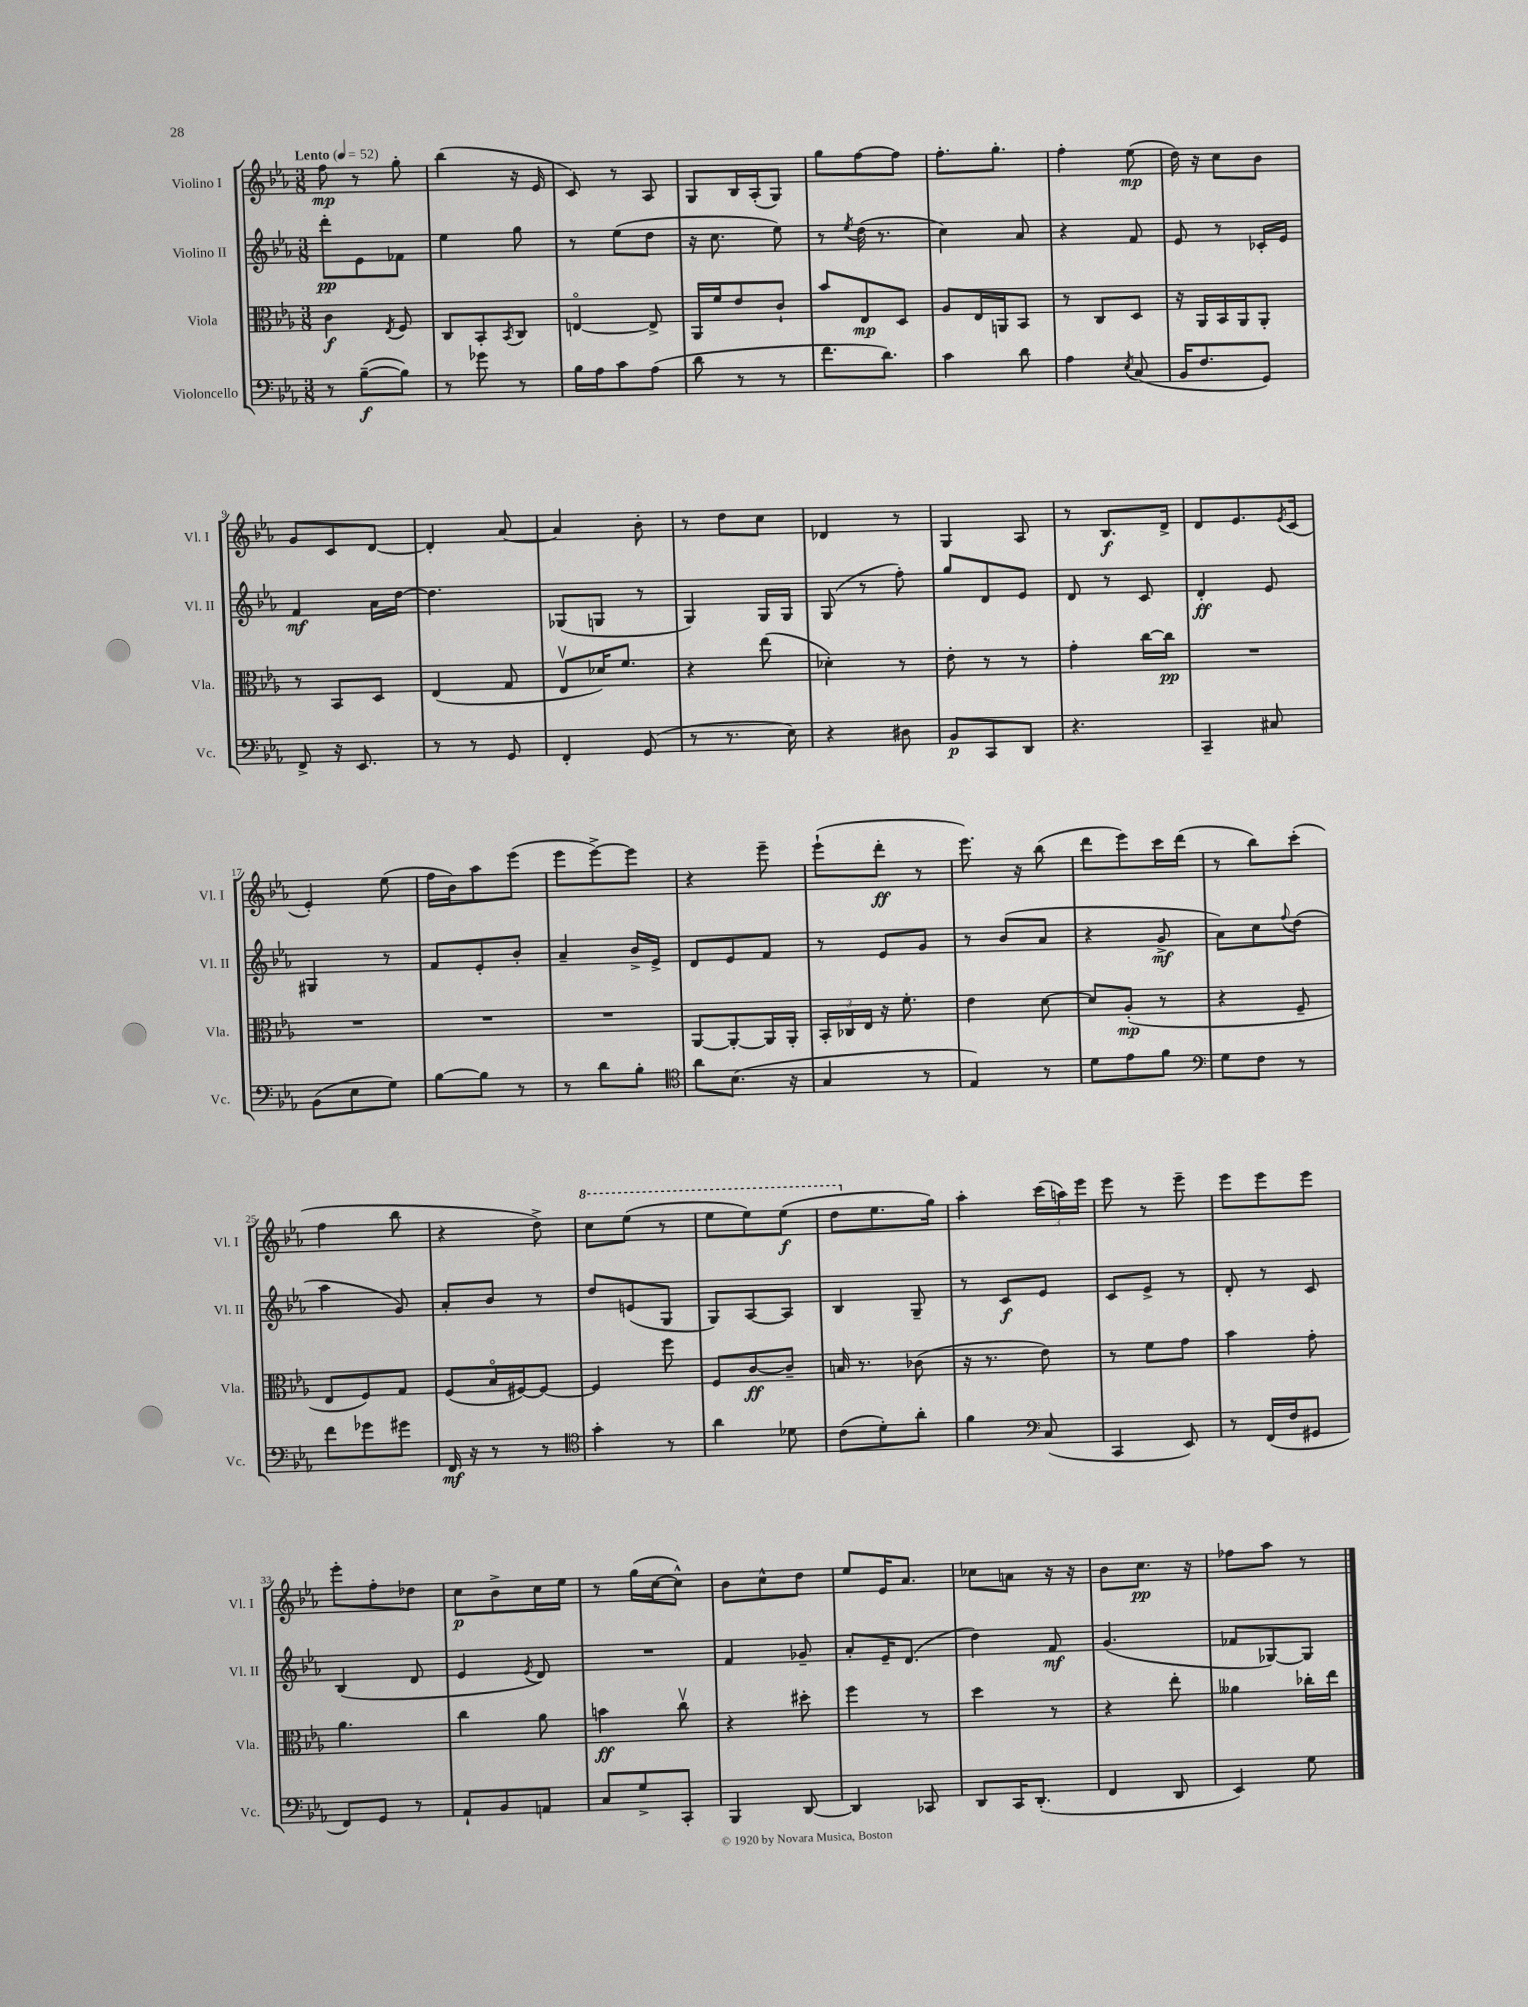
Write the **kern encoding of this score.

**kern	**kern	**kern	**kern
*staff4	*staff3	*staff2	*staff1
*clefF4	*clefC3	*clefG2	*clefG2
*k[b-e-a-]	*k[b-e-a-]	*k[b-e-a-]	*k[b-e-a-]
*M3/8	*M3/8	*M3/8	*M3/8
*MM52	*MM52	*MM52	*MM52
8r	4c\	8ddd'\L	8ff\
([8B-~\L	.	8e-\	8r
.	8qE-/	.	.
8B-\]J)	8F/	8f-\J	8gg'\
=	=	=	=
8r	8C/L	4ee-\	(4bb-\
8g-\	8BB-'/	.	.
.	8qBB-/	.	.
8r	8C/J	8gg\	16r
.	.	.	16e-/
=	=	=	=
16B-\LL	[4Eo/	8r	8c/)
16A-\J	.	.	.
8c\	.	(8ee-\L	8r
(8A-\J	8E^/]	8dd\J	8A-/
=	=	=	=
8d\	16AA-/LL	16r	8G/L
.	16f/J	8.cc\	.
8r	8e-/	.	16B-/L
.	.	.	(16A-'/J
8r	8c`/J	8ee-\)	8G/J)
=	=	=	=
8.f\L	8b-/L	8r	8gg\L
.	.	8qee-/	.
.	8E-/	(16dd\	[8ff\
8.d\J)	.	8.r	.
.	8D/J	.	8ff\]J
=	=	=	=
4c\	8A-/L	4cc\)	8.ff'\L
.	16E-/L	.	.
.	16AA/J	.	8.gg'\J
8d\	8BB-/J	8a-/	.
=	=	=	=
4A-\	8r	4r	4ff'\
.	8C/L	.	.
8qE-/	.	.	.
(8C/	8D/J	8f/	(8ee-\
=	=	=	=
16BB-/LK	16r	8e-/	16dd\)
8.F/	16AA-/LL	.	16r
.	16BB-/	8r	8cc\L
.	16AA-/J	.	.
8GG/J)	8AA-'/J	16c-'/LL	8b-\J
.	.	16e-/JJ	.
=	=	=	=
8FF^/	8r	4f/	8g/L
16r	8BB-/L	.	8c/
8.EE-/	.	.	.
.	8D/J	16a-\LL	[8d/J
.	.	[16dd\JJ	.
=	=	=	=
8r	(4E-/	4.dd\]	4d'/]
8r	.	.	.
8GG/	8G/	.	[8a-/
=	=	=	=
4FF'/	8E-v/L	(8G-/L	4a-/]
.	16d-/K)	8G/J	.
.	8.f/J	.	.
(8GG/	.	8r	8b-'\
=	=	=	=
8r	4r	4G/)	8r
8.r	.	.	8dd\L
.	(8ee-\	16G/LL	8cc\J
16E-\)	.	16G/JJ	.
=	=	=	=
4r	4d-'\)	(8G/	4d-/
.	.	8r	.
8D#\	8r	8ff'\)	8r
=	=	=	=
8BB-/L	8e-'\	8gg/L	4G/
8CC/	8r	8d/	.
8DD/J	8r	8e-/J	8A-/
=	=	=	=
4.r	4g'\	8d/	8r
.	.	8r	8.B-/L
.	[16cc\LL	8c/	.
.	16cc\]JJ	.	16d^/Jk
=	=	=	=
4CC~/	4.r	4d'/	8d/L
.	.	.	8.e-/
8C#/	.	8e-/	.
.	.	.	8qe-/
.	.	.	(16c/Jk
=	=	=	=
(8BB-\L	4.r	4G#/	4e-'/)
8E-\	.	.	.
8G\J)	.	8r	(8ee-\
=	=	=	=
[8B-\L	4.r	8f/L	16ff\LL
.	.	.	16b-\J)
8B-\]J	.	8e-'/	8aa-\
8r	.	8b-'/J	(8eee-\J
=	=	=	=
8r	4.r	4a-~/	8eee-\L
8d\L	.	.	[8eee-^\)
8B-'\J	.	16b-^/LL	8eee-\]J
.	.	16e-^/JJ	.
=	=	=	=
*clefC4	*	*	*
8a-\L	[8AA-/L	8d/L	4r
(8.B-\J	8AA-'/_	8e-/	.
.	16AA-/]L	8f/J	8eee-~\
16r	16AA-'/JJ	.	.
=	=	=	=
4G/	24BB-'/LL	8r	(8eee-`\L
.	24C-/	.	.
.	24E-/JJ	.	.
.	16r	8e-/L	8ddd'\J
.	8.f'\	.	.
8r	.	8g/J	8r
=	=	=	=
4E-/)	4e-\	8r	8.eee-\)
.	.	(8b-/L	.
.	.	.	16r
8r	[8d\	8a-/J	(8bb-\
=	=	=	=
8d\L	8d/]L	4r	8ddd\L
8e-\	(8A-'/J	.	8eee-\)
8f\J	8r	8g^/	16ccc\L
.	.	.	(16ddd\JJ
=	=	=	=
*clefF4	*	*	*
8G\L	4r	8a-\L)	8r
8F\J	.	8cc\	8bb-\L)
.	.	8qqff/	.
8r	8F~/	(8dd\J	(8ccc'\J
=	=	=	=
8f\L	8E-/L	4aa-\	4ff\
8g-\	8F/)	.	.
8g#\J	8G/J	8g/)	8bb-\
=	=	=	=
16FF/	(8F/L	8a-'/L	4r
16r	.	.	.
8r	16B-o/L	8b-/J	.
.	[16F#/J)	.	.
8r	8F#/_J	8r	8dd^\)
=	=	=	=
*clefC4	*	*	*
4g'\	4F#/]	8dd/L	8ccc\L
.	.	(8e/	(8eee-\J
8r	8ff\	8G/J	8r
=	=	=	=
4a-\	8F/L	8G/L)	8eee-\L
.	[8c/	[8A-/	8eee-\)
8d-\	8c~/]J	8A-/]J	(8eee-\J
=	=	=	=
(8c\L	16B/	4B-/	8ddd\L
.	8.r	.	.
8d'\)	.	.	8.ee-\
8a-'\J	(8c-\	8G~/	.
.	.	.	16gg\Jk)
=	=	=	=
4f\	16r	8r	4aa-'\
.	8.r	.	.
.	.	8c/L	.
*clefF4	*	*	*
(8C/	8e-\)	8e-/J	(24ccc\LL
.	.	.	24aa\)
.	.	.	24eee-\JJ
=	=	=	=
4CC/	8r	8c/L	8eee-\
.	8f\L	8e-^/J	8r
8EE-/)	8g\J	8r	8eee-~\
=	=	=	=
8r	4b-\	8d'/	8eee-\L
(16FF/LL	.	8r	8eee-\
16F/J	.	.	.
8GG#/J	8g'\	8c/	8eee-\J
=	=	=	=
8FF/L)	4.a-\	(4B-/	8eee-'\L
8GG/J	.	.	8ff'\
8r	.	8d/	8dd-\J
=	=	=	=
8AA-`/L	4cc\	4e-/	8cc\L
8BB-/	.	.	8b-^\
.	.	8qe-/	.
8AA/J	8a-\	8d/)	16cc\L
.	.	.	16ee-\JJ
=	=	=	=
8C/L	4b\	4.r	8r
8G^/	.	.	(16gg\LL
.	.	.	[16cc\J
8CC'/J	8ccv\	.	8cc^^\]J)
=	=	=	=
4BBB-/	4r	4f/	8b-\L
.	.	.	8cc^^\
[8DD/	8dd#'\	8g-~/	8dd\J
=	=	=	=
4DD/]	4ff\	8a-'/L	8ee-/L
.	.	16e-~/K	16e-/K
.	.	(8.d/J	8.a-/J
8CC-/	8r	.	.
=	=	=	=
8DD/L	4dd\	4dd\)	8cc-\L
16CC/K	.	.	8a\J
(8.DD'/J	.	.	.
.	8r	8f/	16r
.	.	.	16r
=	=	=	=
4FF/	4r	(4.g/	8b-\L
.	.	.	8.cc\J
8DD/	8ee-'\	.	.
.	.	.	16r
=	=	=	=
4EE-/)	4a--\	8f-/L	8ff-\L
.	.	[8G-/)	8aa-\J
8G\	16cc-'\LL	8G-/]J	8r
.	16ee-\JJ	.	.
==	==	==	==
*-	*-	*-	*-
